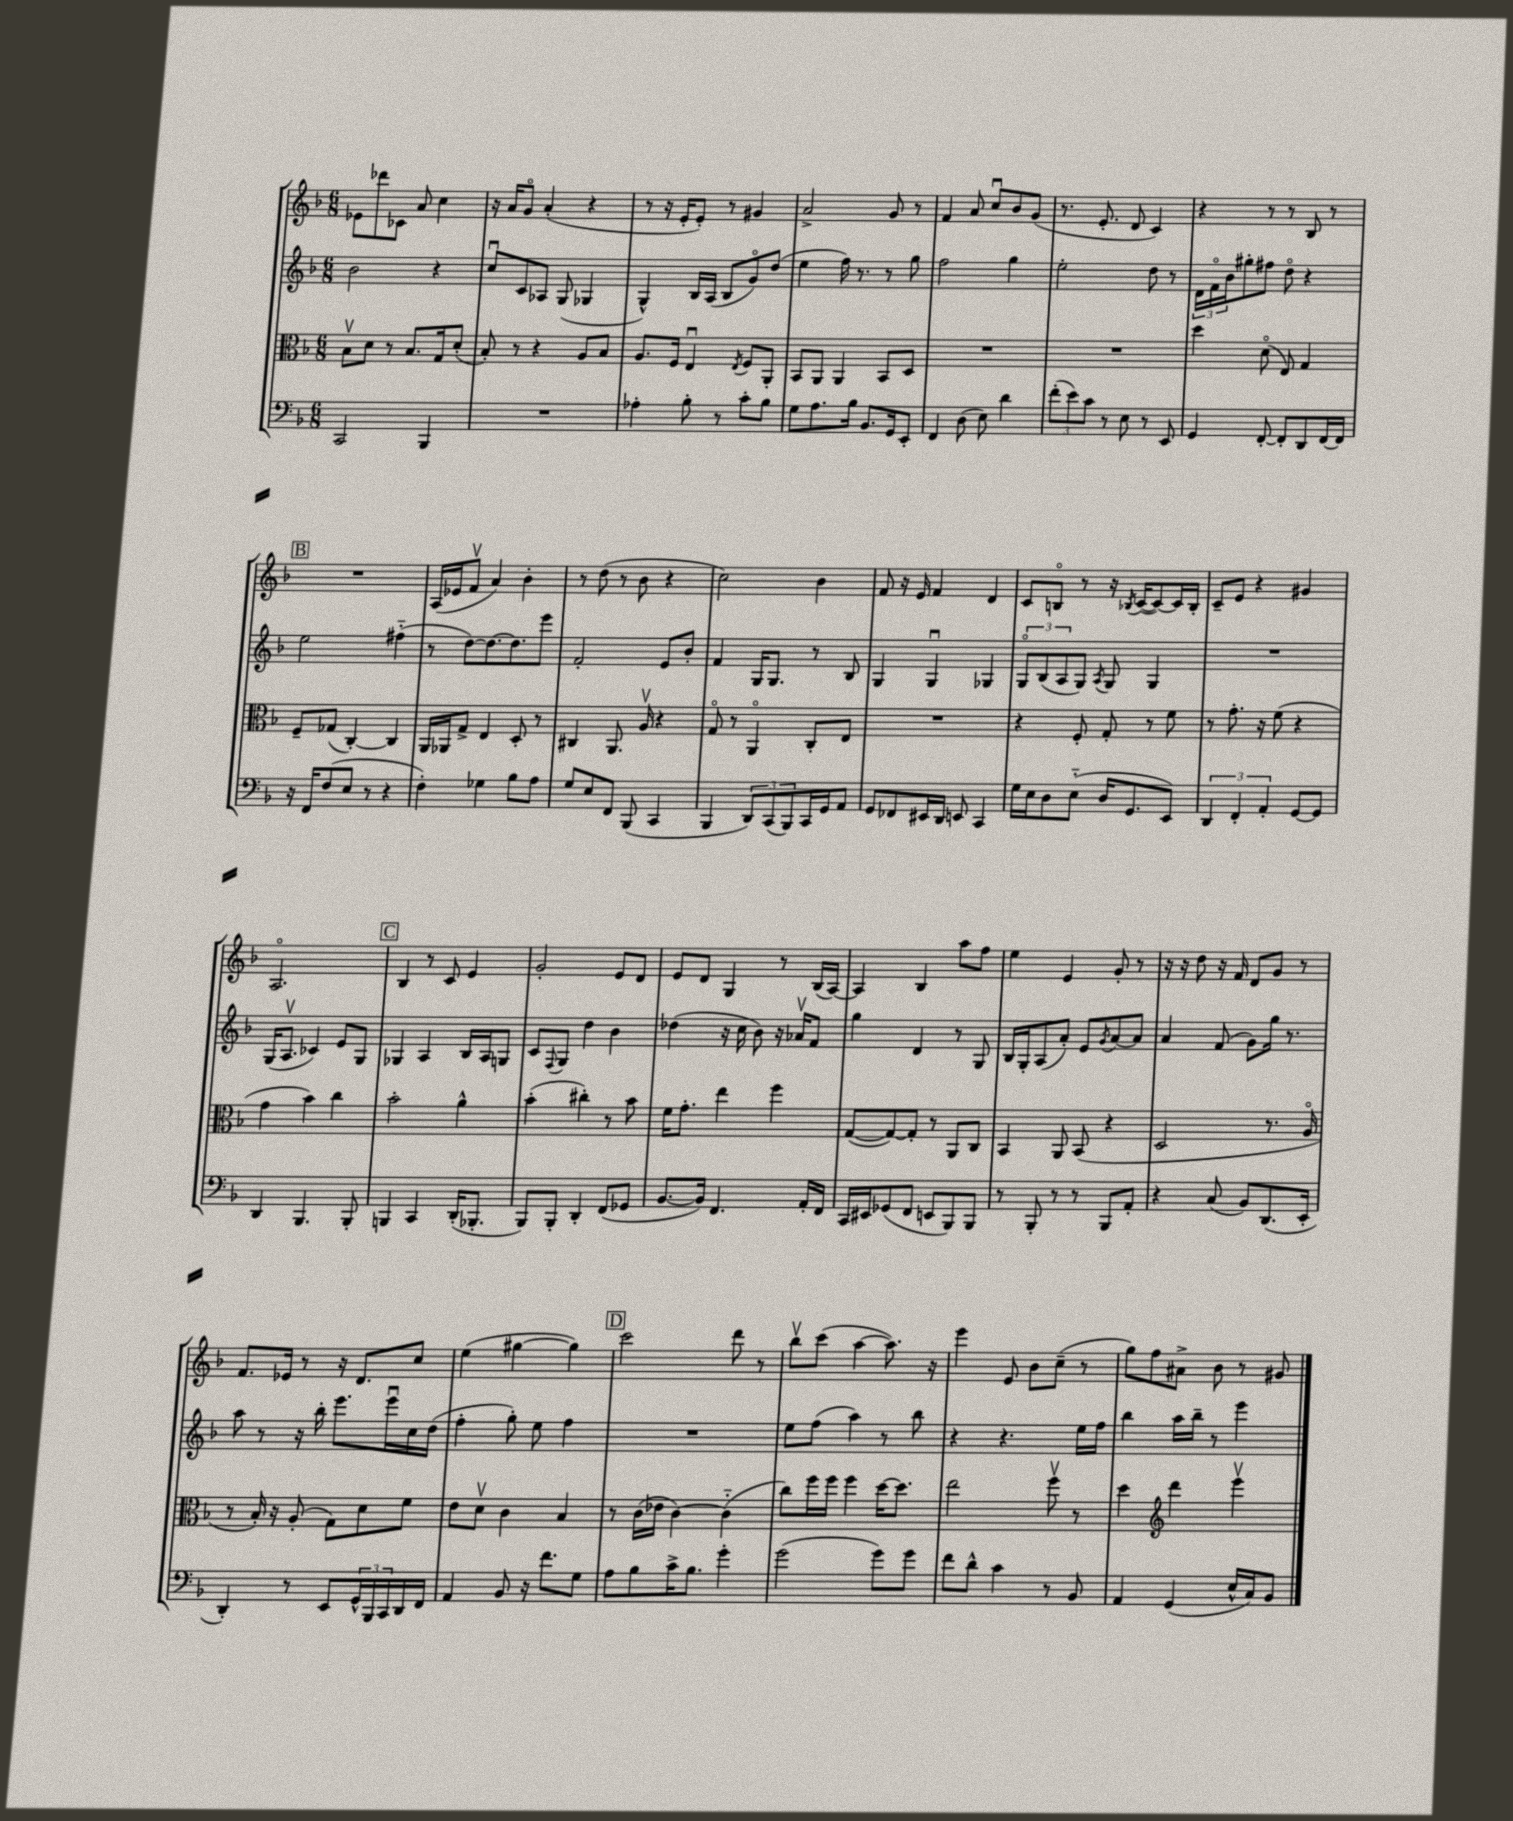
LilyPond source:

<<
\new StaffGroup <<
\new Staff = "s0" {
    \clef treble \key f \major \numericTimeSignature \time 6/8
    ees'8 des'''8 ces'8 a'8 c''4 |
    r16 a'16 g'8\flageolet a'4-.( r4 |
    r8 r16 e'16-. e'8-.) r8 gis'4 |
    a'2-> g'8 r8 |
    f'4 a'8 c''8\downbow bes'8 g'8( |
    r8. e'8.-. d'8 c'4) |
    r4 r8 r8 bes8 r8 |
    \mark \markup { \box "B" } R2. |
    a16( ees'16 f'8\upbow a'4) bes'4-. |
    r8 d''8( r8 bes'8 r4 |
    c''2) bes'4 |
    f'8 r16 e'16 f'4 d'4 |
    c'8 b8\flageolet r8 r16 \acciaccatura { bes8 } c'16~( c'8~) c'16 bes16-. |
    c'8-- e'8 r4 gis'4 |
    a2.\flageolet |
    \mark \markup { \box "C" } bes4 r8 c'8 e'4 |
    g'2-. e'8 d'8 |
    e'8 d'8 g4 r8 bes16( a16~) |
    a4 bes4 a''8 f''8 |
    e''4 e'4 g'8-. r8 |
    r16 r16 d''8 r16 f'16 d'8 g'8 r8 |
    f'8. ees'16 r8 r16 d'8. c''8 |
    e''4( gis''4~ gis''4) |
    \mark \markup { \box "D" } c'''2 d'''8 r8 |
    bes''8\upbow c'''8( a''4~ a''8.) r16 |
    e'''4 e'8 bes'8 c''8--( r8 |
    g''8) f''8 ais'8-> bes'8 r8 gis'8 \bar "|." |
}
\new Staff = "s1" {
    \clef treble \key f \major \numericTimeSignature \time 6/8
    bes'2 r4 |
    c''8\downbow c'8 aes8 g8( ges4 |
    g4-^) bes16 a16( bes8 g'8\flageolet) d''8( |
    e''4 f''16) r8. r8 g''8 |
    f''2 g''4 |
    e''2-. d''8 r8 |
    \tuplet 3/2 { d'16 f'16\flageolet bes'16 } gis''8-. fis''8 d''8\flageolet r4 |
    \mark \markup { \box "B" } e''2 fis''4-_( |
    r8 d''8~) d''8.~ d''8. e'''8 |
    f'2-. e'8 bes'8-. |
    f'4 g16 g8. r8 bes8 |
    g4 g4\downbow ges4 |
    \tuplet 3/2 { g8\flageolet bes8( a8 } g8) \acciaccatura { a8 } g8 g4 |
    R2. |
    g16( a8.\upbow ces'4) e'8 g8 |
    \mark \markup { \box "C" } ges4 a4 bes16 a16 g8 |
    c'8 \appoggiatura { f8 } g8 d''4 bes'4 |
    des''4( r16 c''16 bes'8) r16 aes'16\upbow f'8 |
    g''4 d'4 r8 g8 |
    bes16 g16-. a8( a'8-.) e'8 \acciaccatura { g'8 } a'8~ a'8 |
    a'4 f'8( g'8) g''16 r8. |
    a''8 r8 r16 bes''16-. e'''8. e'''16\downbow c''16 d''16( |
    f''4-. g''8-.) e''8 f''4 |
    \mark \markup { \box "D" } R2. |
    e''8 f''8( a''4) r8 bes''8 |
    r4 r4. e''16 f''16 |
    bes''4 a''16 bes''16-- r8 e'''4 \bar "|." |
}
\new Staff = "s2" {
    \clef alto \key f \major \numericTimeSignature \time 6/8
    bes8\upbow d'8 r8 bes8. g16 d'8-.( |
    bes8-.) r8 r4 a8 bes8 |
    a8. f16 e4\downbow \acciaccatura { e8 } f8 a,8-. |
    bes,8 a,8 a,4 bes,8 d8 |
    R2. |
    R2. |
    d''4 d'8\flageolet( e8) g4 |
    \mark \markup { \box "B" } f8-- ges8( c4~-.) c4 |
    a,16 aes,16 g8-> e4 d8-. r8 |
    cis4 a,8. a16\upbow r4 |
    g8\flageolet r8 a,4\flageolet c8-. e8 |
    R2. |
    r4 f8-. g8-. r8 f'8 |
    r8 g'8.-. r16 f'8( r4 |
    g'4 bes'4) c''4 |
    \mark \markup { \box "C" } bes'2-. a'4-^ |
    bes'4-.( cis''4-.) r8 bes'8 |
    f'16 g'8.-. e''4 f''4 |
    g8~( g8~) g8-. r8 a,8 c8 |
    bes,4 a,8 bes,8( r4 |
    d2 r8. a16\flageolet |
    r8 bes16-.) r16 a8-.( g8) d'8 f'8 |
    e'8 d'8\upbow c'4 bes4 |
    \mark \markup { \box "D" } r8 c'16( ees'16 c'4~) c'4-_( |
    c''8) f''16 f''16 f''4 d''16~ d''8. |
    e''2 f''8\upbow r8 |
    d''4 \clef treble d'''4 e'''4\upbow \bar "|." |
}
\new Staff = "s3" {
    \clef bass \key f \major \numericTimeSignature \time 6/8
    c,2 bes,,4 |
    R2. |
    aes4-. bes8-. r8 c'8-. bes8 |
    g8 a8. bes16 bes,8. g,16 e,8-. |
    f,4 d8( e8) d'4 |
    \tuplet 3/2 { f'8-.( e'8) c'8 } r8 e8 r8 e,8 |
    g,4 f,8~-. f,8-. d,8 f,16~ f,16 |
    \mark \markup { \box "B" } r16 f,16 f8( e8 r8 r4 |
    f4-.) ges4 bes8 a8 |
    g8 e8 f,8 bes,,8( c,4 |
    bes,,4 \tuplet 3/2 { d,8) c,8( bes,,8) } c,16 g,16 a,8 |
    g,8 fes,8 eis,16 d,16 e,8 c,4 |
    g16 e16 d8 e8-_( d16 g,8. e,8) |
    \tuplet 3/2 { d,4 f,4-. a,4-. } g,8~ g,8 |
    d,4 bes,,4. bes,,8-. |
    \mark \markup { \box "C" } b,,4 c,4 d,16-.( bes,,8.-. |
    bes,,8) bes,,8-. d,4-. f,8( ges,8 |
    bes,8.~ bes,16) f,4. a,16-. f,16 |
    c,16 eis,16 ges,8( f,8 e,8 bes,,8) bes,,8 |
    r8 bes,,8-. r8 r8 bes,,8 a,8-. |
    r4 c8( bes,8) d,8.( e,16-. |
    d,4-.) r8 e,8 \tuplet 3/2 { g,16-^ bes,,16 c,16 } d,16 f,16 |
    a,4 bes,8 r16 f'8. g8 |
    \mark \markup { \box "D" } a8 bes8 c'16-> bes8. g'4-. |
    g'2( g'8) g'8 |
    f'8 d'8-^ c'4 r8 bes,8 |
    a,4 g,4( e16-^ c16) bes,8 \bar "|." |
}
>>
>>
\layout { \context { \Score \remove "Bar_number_engraver" } }
